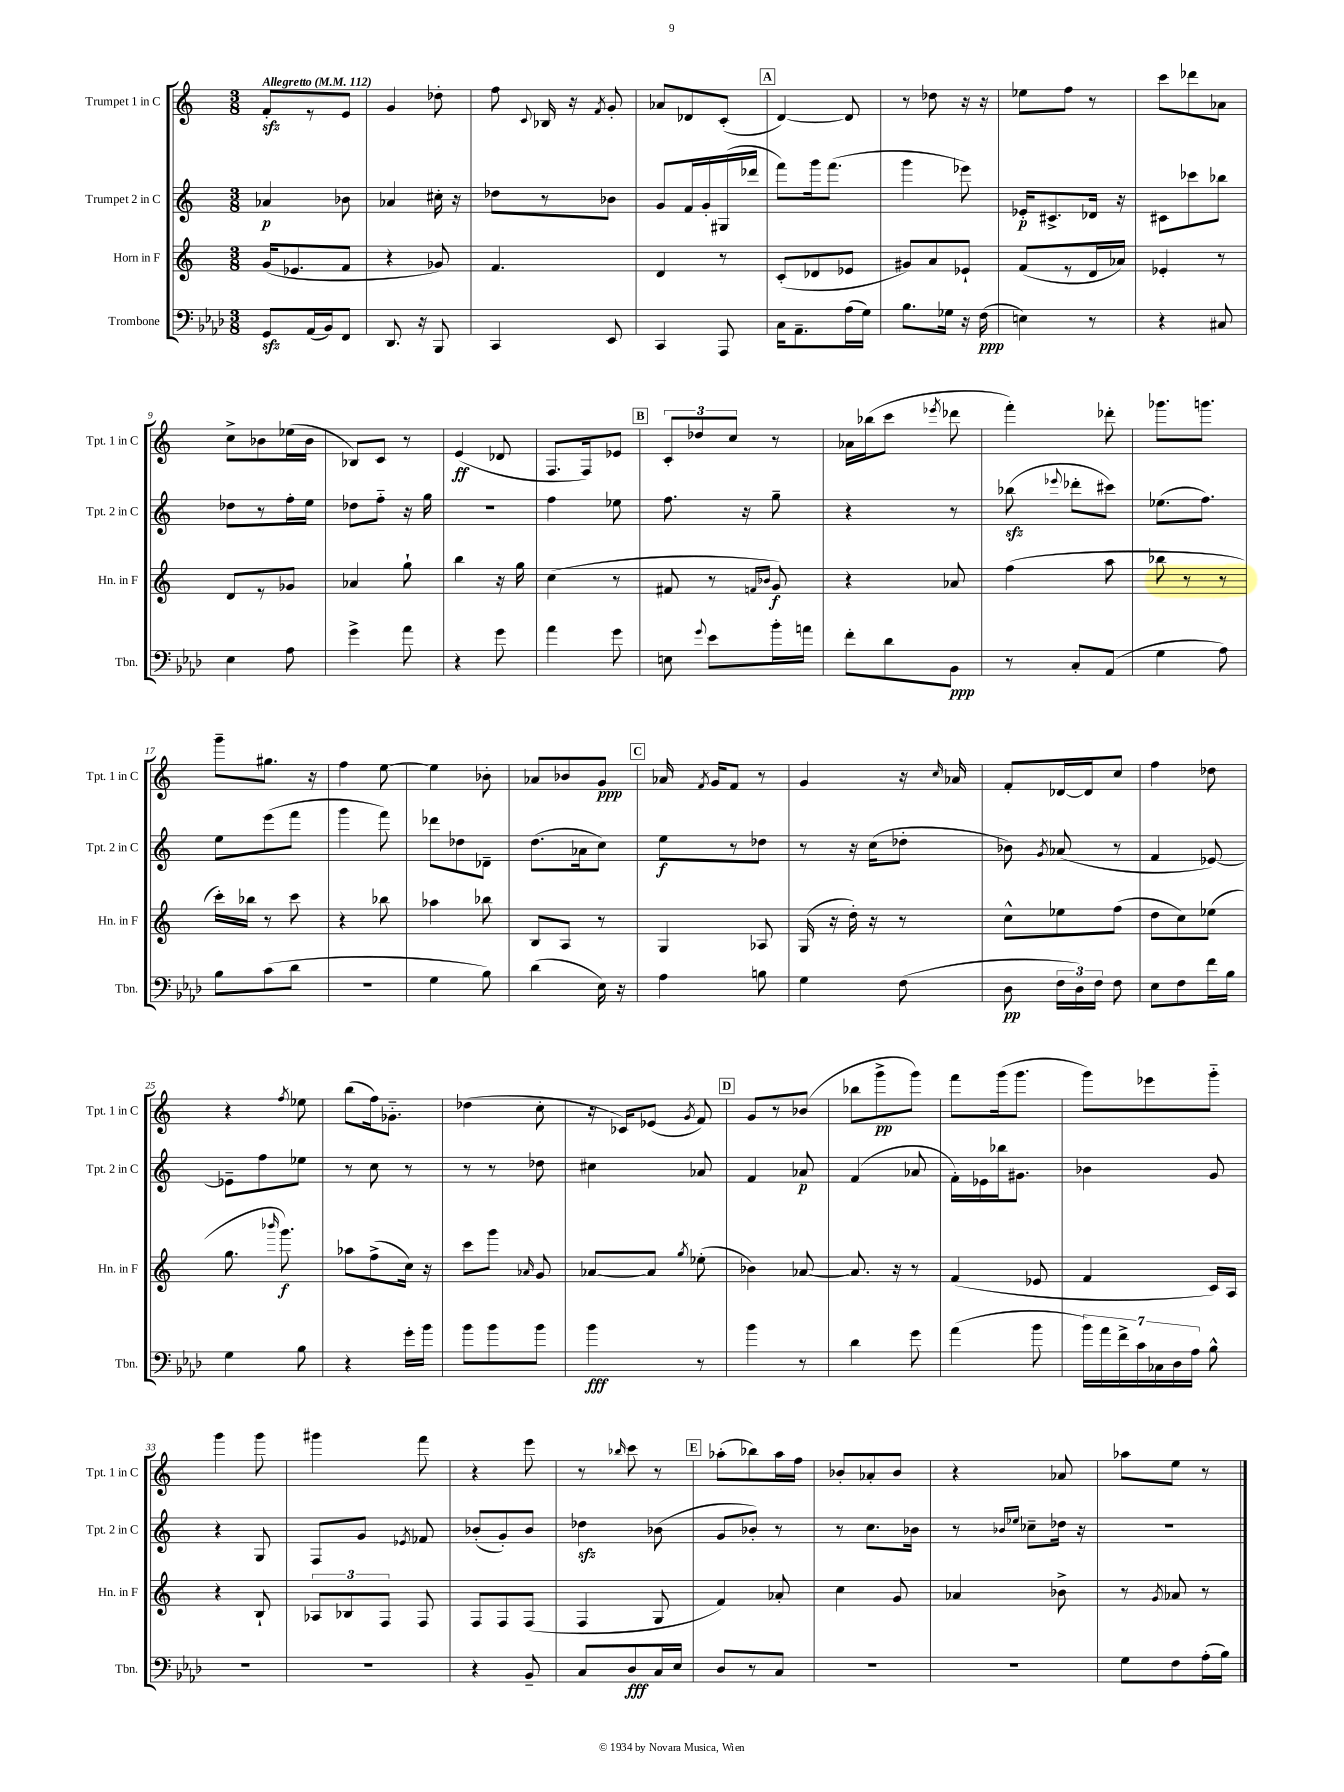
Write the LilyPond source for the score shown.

<<
\new StaffGroup <<
\new Staff = "s0" \with { instrumentName = "Trumpet 1 in C" shortInstrumentName = "Tpt. 1 in C" } {
    \clef treble \key c \major \numericTimeSignature \time 3/8 \tempo "Allegretto" 4 = 112
    \autoBeamOff f'8[-.\sfz r8 e'8] |
    g'4 des''8-. |
    f''8 \appoggiatura { c'8 } bes16 r16 \acciaccatura { f'8 } g'8-. |
    aes'8[ des'8 c'8]-.( |
    \mark \markup { \box "A" } d'4~) d'8 |
    r8 des''8 r16 r16 |
    ees''8[ f''8] r8 |
    c'''8[ des'''8 aes'8] |
    c''8[-> bes'8 ees''16( bes'16] |
    bes8[) c'8] r8 |
    e'4\ff( des'8 |
    f8.[ f16) ees'8] |
    \mark \markup { \box "B" } \tuplet 3/2 { c'8[-. des''8 c''8] } r8 |
    aes'16[ bes''16( c'''8] \acciaccatura { ees'''8 } des'''8 |
    f'''4-.) des'''8-. |
    ges'''8.[ g'''8.] |
    g'''8[-- gis''8.] r16 |
    f''4 e''8~ |
    e''4 bes'8-. |
    aes'8[ bes'8 g'8]\ppp |
    \mark \markup { \box "C" } aes'16 \acciaccatura { f'8 } g'16[ f'8] r8 |
    g'4 r16 \grace { c''16 } aes'16 |
    f'8[-. des'16~ des'16 c''8] |
    f''4 des''8 |
    r4 \acciaccatura { f''8 } ees''8 |
    b''8[( f''16) ges'8.]-_ |
    des''4( c''8-. |
    r16 ces'16[) ees'8]( \acciaccatura { g'8 } f'8) |
    \mark \markup { \box "D" } g'8[ r8 bes'8]( |
    bes''8[ g'''8->\pp g'''8]) |
    f'''8[ g'''16( g'''8.] |
    g'''8[) ees'''8 g'''8]-_ |
    g'''4 g'''8 |
    gis'''4 f'''8 |
    r4 e'''8 |
    r8 \grace { bes''16 } c'''8 r8 |
    \mark \markup { \box "E" } aes''8[-.( bes''8) aes''16 f''16] |
    bes'8[-. aes'8-. bes'8] |
    r4 aes'8 |
    aes''8[ e''8] r8 \bar "|." |
}
\new Staff = "s1" \with { instrumentName = "Trumpet 2 in C" shortInstrumentName = "Tpt. 2 in C" } {
    \clef treble \key c \major \numericTimeSignature \time 3/8
    \autoBeamOff aes'4\p bes'8 |
    aes'4 cis''16-. r16 |
    des''8[ r8 bes'8] |
    g'8[ f'16 g'16-. gis16( des'''16] |
    \mark \markup { \box "A" } f'''8[) g'''16 f'''8.]( |
    g'''4 ees'''8) |
    ees'16[-.\p cis'8.-> des'16] r16 |
    cis'8[ ces'''8 bes''8] |
    des''8[ r8 f''16-. e''16] |
    des''8[ f''8]-_ r16 g''16 |
    R4. |
    f''4 ees''8 |
    \mark \markup { \box "B" } f''8. r16 g''8-- |
    r4 r8 |
    bes''8\sfz( \appoggiatura { ees'''8 } des'''8[-. cis'''8]) |
    ees''8.[( f''8.]) |
    e''8[ e'''8( f'''8] |
    g'''4 f'''8) |
    des'''8[ des''8 des'8]-- |
    d''8.[( aes'16 c''8]) |
    \mark \markup { \box "C" } e''8[\f r8 des''8] |
    r8 r16 c''16[( des''8]-. |
    bes'8) \acciaccatura { g'8 } aes'8( r8 |
    f'4 ees'8~) |
    ees'8[-- f''8 ees''8] |
    r8 c''8 r8 |
    r8 r8 des''8 |
    cis''4 aes'8 |
    \mark \markup { \box "D" } f'4 aes'8\p |
    f'4( aes'8 |
    f'16[-.) ees'16 bes''16 gis'8.] |
    bes'4 g'8 |
    r4 g8 |
    f8[ g'8] \acciaccatura { ees'8 } fes'8 |
    bes'8[-.( g'8-.) bes'8] |
    des''4\sfz bes'8( |
    \mark \markup { \box "E" } g'8[ bes'8]-.) r8 |
    r8 c''8.[ bes'16] |
    r8 \grace { bes'16[ ees''16] } ces''8[-- des''16] r16 |
    R4. \bar "|." |
}
\new Staff = "s2" \with { instrumentName = "Horn in F" shortInstrumentName = "Hn. in F" } {
    \clef treble \key c \major \numericTimeSignature \time 3/8
    \autoBeamOff g'16[( ees'8. f'8] |
    r4 ges'8) |
    f'4. |
    d'4 r8 |
    \mark \markup { \box "A" } c'8[-.( des'8 ees'8] |
    gis'8[) a'8 ees'8]-! |
    f'8[( r8 d'16 aes'16]) |
    ees'4-. r8 |
    d'8[ r8 ges'8] |
    aes'4 g''8-! |
    b''4 r16 g''16 |
    c''4( r8 |
    \mark \markup { \box "B" } fis'8 r8 \grace { f'16[ bes'16] } g'8\f) |
    r4 aes'8 |
    f''4( a''8 |
    bes''8 r8 r8 |
    c'''16[-.) bes''16] r8 c'''8 |
    r4 bes''8 |
    aes''4 bes''8 |
    b8[ a8] r8 |
    \mark \markup { \box "C" } g4 aes8 |
    g16( r16 d''16-.) r16 r8 |
    c''8[-^ ees''8 f''8]( |
    d''8[ c''8) ees''8]( |
    g''8. \grace { bes'''16 } g'''8.\f) |
    aes''8[ f''8->( c''16]) r16 |
    c'''8[ g'''8] \grace { aes'16 } g'8 |
    aes'8[~ aes'8] \acciaccatura { g''8 } ees''8-.( |
    \mark \markup { \box "D" } bes'4) aes'8~ |
    aes'8. r16 r8 |
    f'4( ees'8 |
    f'4 c'16[) a16] |
    r4 b8-! |
    \tuplet 3/2 { aes8[ bes8 f8] } f8 |
    f8[ f8 f8]( |
    f4 g8 |
    \mark \markup { \box "E" } f'4) aes'8-. |
    c''4 g'8 |
    aes'4 bes'8-> |
    r8 \acciaccatura { g'8 } aes'8 r8 \bar "|." |
}
\new Staff = "s3" \with { instrumentName = "Trombone" shortInstrumentName = "Tbn." } {
    \clef bass \key aes \major \numericTimeSignature \time 3/8
    \autoBeamOff g,8[\sfz aes,16( bes,16) f,8] |
    des,8. r16 bes,,8 |
    c,4 ees,8 |
    c,4 aes,,8 |
    \mark \markup { \box "A" } c16[ aes,8.-- aes16( g16]) |
    bes8.[ ges16] r16 f16\ppp( |
    e4) r8 |
    r4 cis8 |
    ees4 aes8 |
    g'4-> aes'8 |
    r4 g'8 |
    aes'4 g'8 |
    \mark \markup { \box "B" } e8 \appoggiatura { g'8 } ees'8[ bes'16-. a'16] |
    f'8[-. des'8 bes,8]\ppp |
    r8 c8[-. aes,8]( |
    g4 aes8) |
    bes8[ c'8( des'8] |
    R4. |
    g4 bes8) |
    des'4( ees16) r16 |
    \mark \markup { \box "C" } aes4 b8 |
    g4 f8( |
    des8\pp \tuplet 3/2 { f16[ des16) f16] } f8 |
    ees8[ f8 f'16 bes16] |
    g4 bes8 |
    r4 g'16[-. bes'16] |
    bes'8[ bes'8 bes'8] |
    bes'4\fff r8 |
    \mark \markup { \box "D" } bes'4 r8 |
    des'4 g'8 |
    aes'4( bes'8 |
    \tuplet 7/4 { bes'16[) aes'16 f'16-> c'16 ces16 des16 aes16] } bes8-^ |
    R4. |
    R4. |
    r4 bes,8-- |
    c8[ des8\fff c16 ees16] |
    \mark \markup { \box "E" } des8[ r8 c8] |
    R4. |
    R4. |
    g8[ f8 aes16-.( bes16]) \bar "|." |
}
>>
>>
